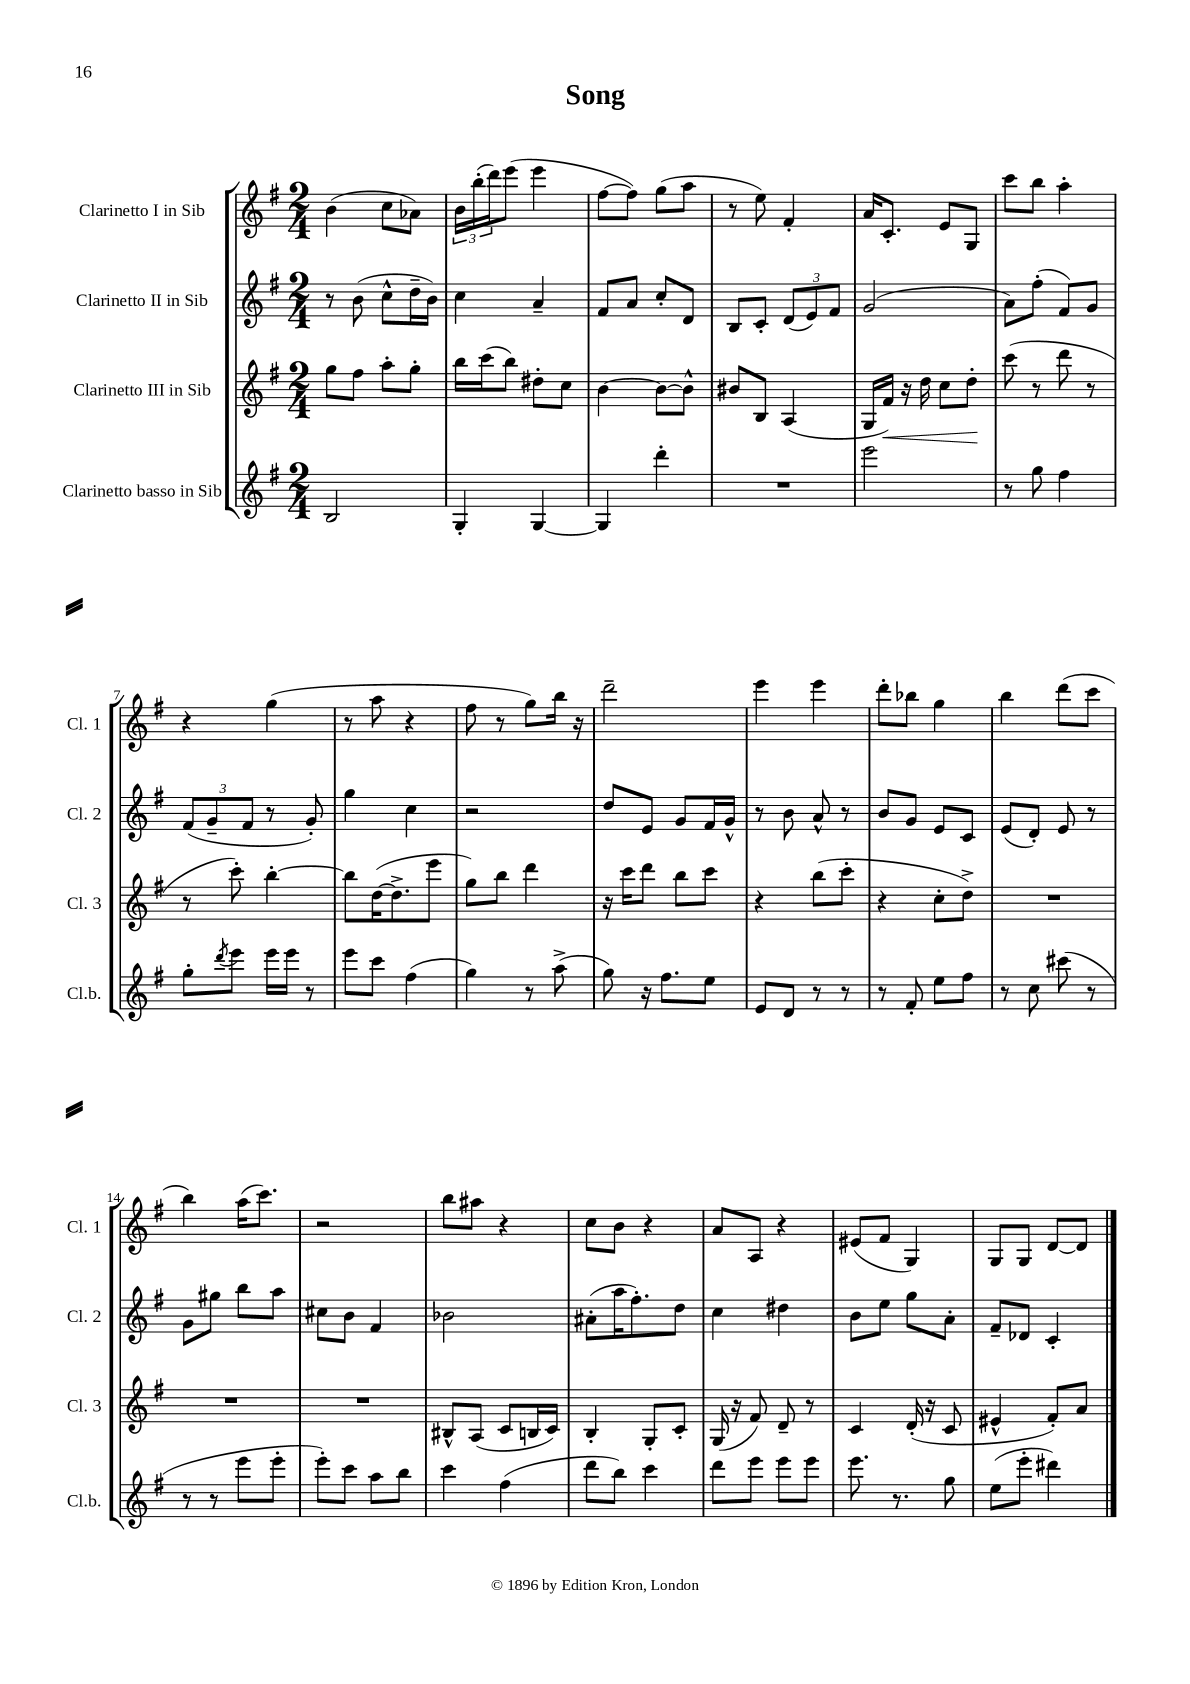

**kern	**kern	**kern	**kern
*staff4	*staff3	*staff2	*staff1
*clefG2	*clefG2	*clefG2	*clefG2
*k[f#]	*k[f#]	*k[f#]	*k[f#]
*M2/4	*M2/4	*M2/4	*M2/4
2B	8gg	8r	(4b
.	8ff#	(8b	.
.	8aa'	8cc^^	8cc
.	8gg'	16dd~	8a-)
.	.	16b)	.
=	=	=	=
4G'	16bb	4cc	24b
.	.	.	(24bb'
.	(16ccc	.	.
.	.	.	24ddd)
.	8bb)	.	(8eee
[4G	8dd#'	4a~	4eee
.	8cc	.	.
=	=	=	=
4G]	[4b	8f#	[8ff#
.	.	8a	8ff#])
4ddd'	8b_	8cc'	(8gg
.	8b^^]	8d	8aa
=	=	=	=
2r	8b#	8B	8r
.	8B	8c'	8ee)
.	(4A	(12d	4f#'
.	.	12e)	.
.	.	12f#	.
=	=	=	=
2eee	16G	(2g	16a
.	16f#)	.	8.c'
.	16r	.	.
.	16dd	.	.
.	8cc	.	8e
.	8dd'	.	8G
=	=	=	=
8r	(8ccc	8a)	8ccc
8gg	8r	(8ff#'	8bb
4ff#	8ddd	8f#)	4aa'
.	8r	8g	.
=	=	=	=
8gg'	8r	(12f#	4r
.	.	12g~	.
8qddd	.	.	.
8eee	8ccc')	.	.
.	.	12f#	.
16eee	[4bb'	8r	(4gg
16eee	.	.	.
8r	.	8g')	.
=	=	=	=
8eee	8bb]	4gg	8r
8ccc	([16dd	.	8aa
.	8.dd^]	.	.
(4ff#	.	4cc	4r
.	8eee	.	.
=	=	=	=
4gg)	8gg)	2r	8ff#
.	8bb	.	8r
8r	4ddd	.	8gg)
(8aa^	.	.	16bb
.	.	.	16r
=	=	=	=
8gg)	16r	8dd	2ddd~
.	16ccc	.	.
16r	8ddd	8e	.
8.ff#	.	.	.
.	8bb	8g	.
8ee	8ccc	16f#	.
.	.	16g^^	.
=	=	=	=
8e	4r	8r	4eee
8d	.	8b	.
8r	(8bb	8a^^	4eee
8r	8ccc'	8r	.
=	=	=	=
8r	4r	8b	8ddd'
8f#'	.	8g	8bb-
8ee	8cc'	8e	4gg
8ff#	8dd^)	8c	.
=	=	=	=
8r	2r	(8e	4bb
8cc	.	8d')	.
(8ccc#	.	8e	(8ddd
8r	.	8r	8ccc
=	=	=	=
8r	2r	8g	4bb)
8r	.	8gg#	.
8eee	.	8bb	(16aa
.	.	.	8.ccc)
8eee'	.	8aa	.
=	=	=	=
8eee')	2r	8cc#	2r
8ccc	.	8b	.
8aa	.	4f#	.
8bb	.	.	.
=	=	=	=
4ccc	8B#^^	2b-	8bb
.	(8A	.	8aa#
(4ff#	8c	.	4r
.	16B	.	.
.	16c)	.	.
=	=	=	=
8ddd	4B'	(8a#'	8cc
8bb)	.	16aa	8b
.	.	8.ff#')	.
4ccc	8G'	.	4r
.	8c'	8dd	.
=	=	=	=
8ddd	(16G	4cc	8a
.	16r	.	.
8eee	8f#)	.	8A
8eee	8d~	4dd#	4r
8eee	8r	.	.
=	=	=	=
8.eee	4c	8b	(8e#
.	.	8ee	8f#
8.r	.	.	.
.	(16d'	8gg	4G)
.	16r	.	.
8gg	8c	8a'	.
=	=	=	=
(8ee	4e#^^	8f#~	8G
8eee'	.	8d-	8G
4ddd#)	8f#')	4c'	[8d
.	8a	.	8d]
==	==	==	==
*-	*-	*-	*-
